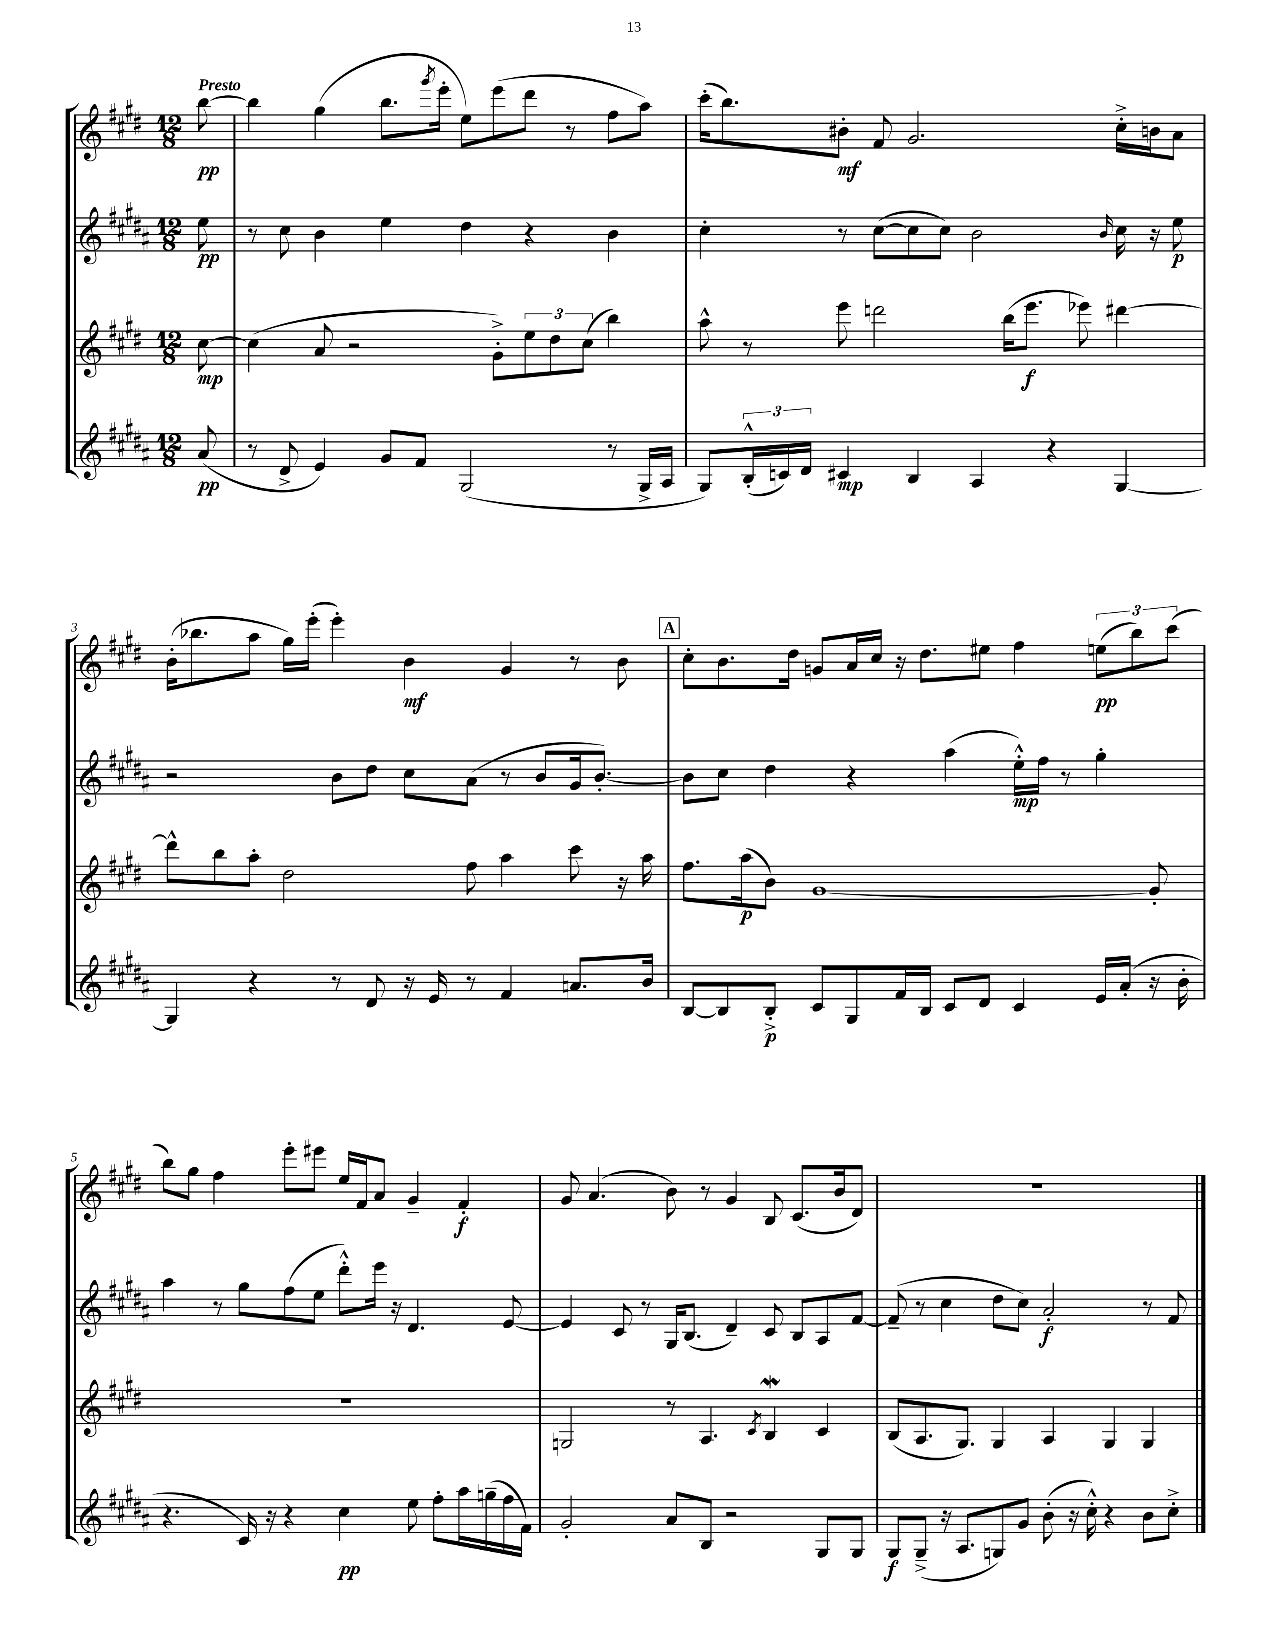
<<
\new StaffGroup <<
\new Staff = "s0" {
    \clef treble \key e \major \numericTimeSignature \time 12/8 \partial 8 \tempo "Presto"
    b''8~\pp |
    b''4 gis''4( b''8. \acciaccatura { gis'''8 } e'''16-. e''8) e'''8( dis'''8 r8 fis''8 a''8) |
    cis'''16-.( b''8.) bis'8-.\mf fis'8 gis'2. cis''16-.-> b'16 a'8 |
    b'16-.( bes''8. a''8 gis''16) e'''16-.( e'''4-.) b'4\mf gis'4 r8 b'8 |
    \mark \markup { \box "A" } cis''8-. b'8. dis''16 g'8 a'16 cis''16 r16 dis''8. eis''8 fis''4 \tuplet 3/2 { e''8\pp( b''8) cis'''8( } |
    b''8) gis''8 fis''4 e'''8-. eis'''8 e''16 fis'16 a'8 gis'4-- fis'4-.\f |
    gis'8 a'4.( b'8) r8 gis'4 b8 cis'8.( b'16 dis'8) |
    R1. \bar "|." |
}
\new Staff = "s1" {
    \clef treble \key b \major \numericTimeSignature \time 12/8 \partial 8
    e''8\pp |
    r8 cis''8 b'4 e''4 dis''4 r4 b'4 |
    cis''4-. r8 cis''8~( cis''8 cis''8) b'2 \grace { b'16 } cis''16 r16 e''8\p |
    r2 b'8 dis''8 cis''8 ais'8( r8 b'8 gis'16 b'8.~-.) |
    \mark \markup { \box "A" } b'8 cis''8 dis''4 r4 ais''4( e''16-.-^\mp) fis''16 r8 gis''4-. |
    ais''4 r8 gis''8 fis''8( e''8 dis'''8-.-^) e'''16 r16 dis'4. e'8~ |
    e'4 cis'8 r8 gis16 b8.( dis'4--) cis'8 b8 ais8 fis'8~ |
    fis'8--( r8 cis''4 dis''8 cis''8) ais'2-.\f r8 fis'8 \bar "|." |
}
\new Staff = "s2" {
    \clef treble \key e \major \numericTimeSignature \time 12/8 \partial 8
    cis''8~\mp |
    cis''4( a'8 r2 gis'8-.->) \tuplet 3/2 { e''8 dis''8 cis''8( } b''4) |
    a''8-^ r8 e'''8 d'''2 b''16( e'''8.\f ees'''8) dis'''4~ |
    dis'''8-^ b''8 a''8-. dis''2 fis''8 a''4 cis'''8 r16 a''16 |
    \mark \markup { \box "A" } fis''8. a''16\p( b'8) gis'1~ gis'8-. |
    R1. |
    g2 r8 a4. \acciaccatura { cis'8 } b4\mordent cis'4 |
    b8( a8. gis8.) gis4 a4 gis4 gis4 \bar "|." |
}
\new Staff = "s3" {
    \clef treble \key b \major \numericTimeSignature \time 12/8 \partial 8
    ais'8\pp( |
    r8 dis'8-> e'4) gis'8 fis'8 gis2( r8 gis16-> ais16 |
    gis8) \tuplet 3/2 { b16-.-^( c'16) dis'16 } cis'4\mp b4 ais4 r4 gis4~ |
    gis4 r4 r8 dis'8 r16 e'16 r8 fis'4 a'8. b'16 |
    \mark \markup { \box "A" } b8~ b8 b8-.->\p cis'8 gis8 fis'16 b16 cis'8 dis'8 cis'4 e'16 ais'16-.( r16 b'16-. |
    r4. cis'16) r16 r4 cis''4\pp e''8 fis''8-. ais''16 g''16--( fis''16 fis'16) |
    gis'2-. ais'8 b8 r2 gis8 gis8 |
    gis8\f gis8--->( r16 ais8. g8) gis'8 b'8-.( r16 cis''16-.-^) r4 b'8 cis''8-.-> \bar "|." |
}
>>
>>
